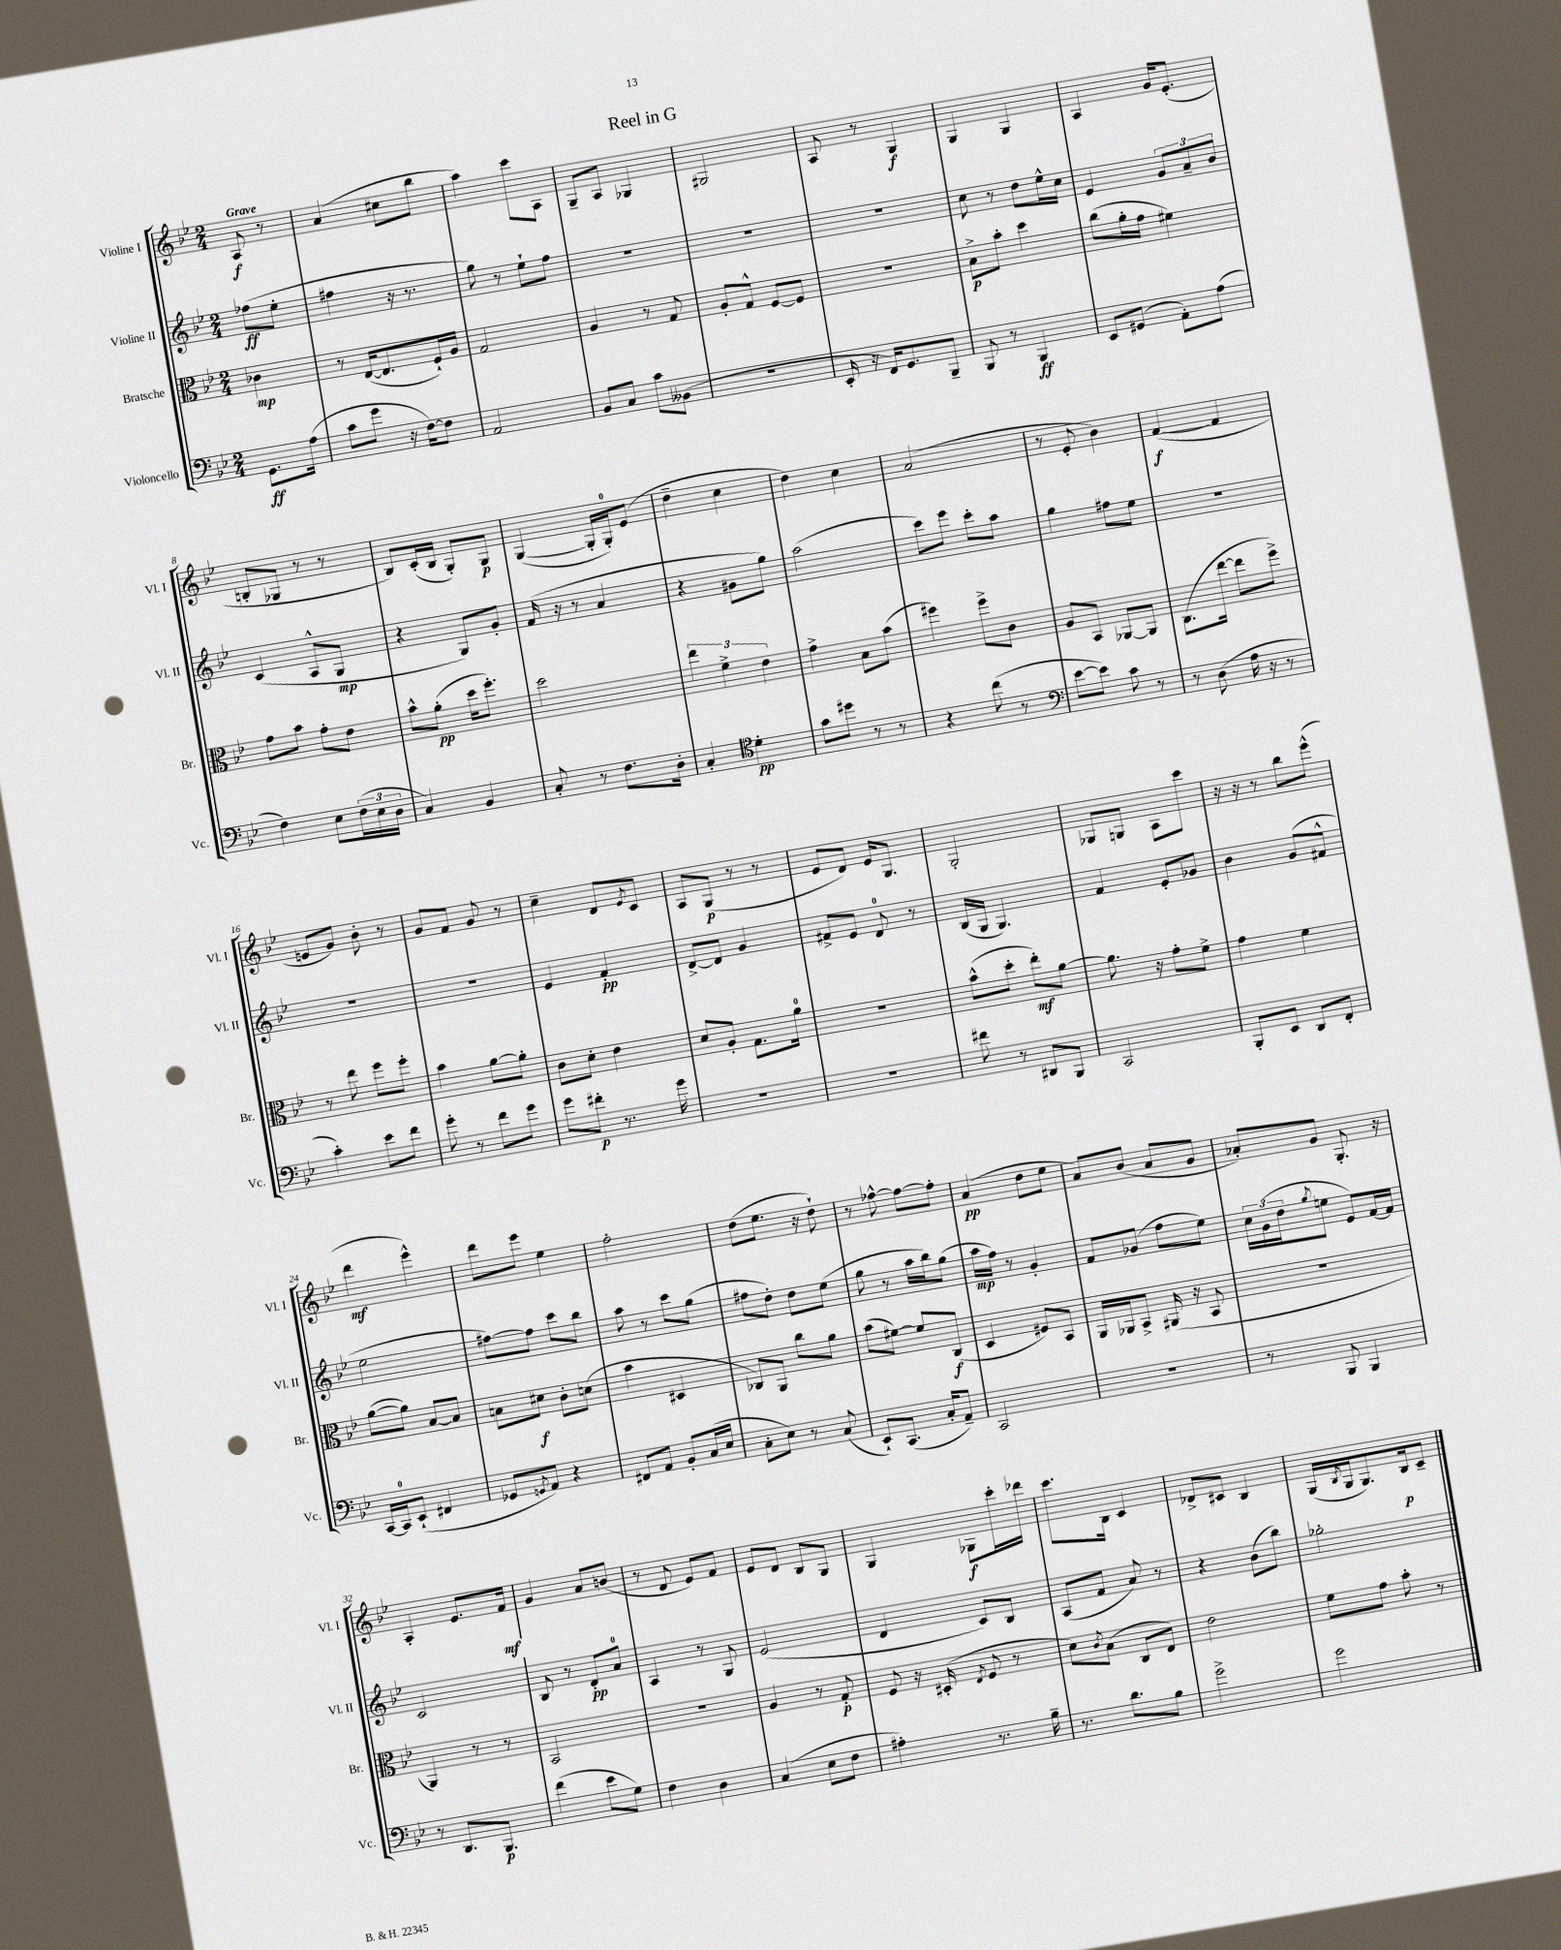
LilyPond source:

\header { title = "Reel in G" }
<<
\new StaffGroup <<
\new Staff = "s0" \with { instrumentName = "Violine I" shortInstrumentName = "Vl. I" } {
    \clef treble \key bes \major \numericTimeSignature \time 2/4 \partial 4 \tempo "Grave"
    a8\f r8 |
    a'4( cis''8 bes''8 |
    a''4) c'''8 a8 |
    g8-- a8 ges4 |
    gis2 |
    a8 r8 g4\f |
    g4 g4 |
    a4 g'16 ees'8.-.( |
    b8-. ges8 r8 r8 |
    bes8) c'16-.( bes16 g8-.) g8\p |
    g4~( g16-. g16-0-.) ees'8( |
    d''4-- c''4 |
    d''4) c''4 |
    a'2( |
    r8 ees'8-. bes'4) |
    f'4~\f( f'4 |
    e'8 g'8) bes'8-. r8 |
    g'8 f'8 g'8 r8 |
    c''4-- d'8 \acciaccatura { ees'8 } c'8 |
    a8 g8\p( r8 r8 |
    ees'8 d'8) ees'16 g8. |
    g2-. |
    ges8 g8 a8 c'''8 |
    r16 r16 r8 bes''8 ees'''8-^( |
    d'''4\mf ees'''4-^) |
    d'''8 ees'''8 ees''4 |
    f''2-. |
    d''8( ees''8. r16 d''8-!) |
    r8 fes''8~-^ fes''8~ fes''8-. |
    a'4\pp( d''8 ees''8 |
    a'8) bes'8( a'8 g'8 |
    aes'8-.) g'8 g8.-. r16 |
    a4-. ees'8. f'16\mf |
    g'4 a'8 b'8( |
    r8 d'8 ees'8) f'8 |
    ees'8 d'8 bes8 g8 |
    g4 ges8\f c'''16-. des'''16 |
    c'''8. bes16 c'4 |
    des'8-> cis'8 bes4 |
    g16( \acciaccatura { bes8 } g16 g8.) bes16\p c'8-- \bar "|." |
}
\new Staff = "s1" \with { instrumentName = "Violine II" shortInstrumentName = "Vl. II" } {
    \clef treble \key bes \major \numericTimeSignature \time 2/4 \partial 4
    fes''8\ff( ees''8-. |
    fis''4 r16 r8. |
    g''8) r8 ees''8-! f''8 |
    R2 |
    R2 |
    R2 |
    c''8 r8 d''8 ees''16-^ c''16 |
    ees'4 \tuplet 3/2 { g'8 a'8-- bes'8 } |
    c'4( a8-^ g8\mp |
    r4 g8) g'8-. |
    f'16( r16 r8 a'4 |
    r4 gis'8 g''8) |
    a''2( |
    c'''8) ees'''8 c'''8-. a''8 |
    g''4 fis''8 ees''8 |
    R2 |
    R2 |
    R2 |
    ees'4 f'4-.\pp |
    d'8~-> d'8 g'4 |
    fis'8-> ees'8 d'8-0 r8 |
    bes16( g16 g4.) |
    f'4 ees'8-. ges'8 |
    bes'4 g'8( fis'8-^ |
    ees''2 |
    fis''8~) fis''8 c'''8 bes''8 |
    a''8 r8 c'''8 g''8( |
    fis''8 d''8-.) d''8 ees''8( |
    g''8 r8 a''16 bes''16) g''8( |
    a''16\mp f''16) r8 g'4-. |
    f'8 ges'8( f''8 ees''8) |
    \tuplet 3/2 { c''16 g'16( d''16 } \acciaccatura { g''8 } e''8 ees'8) f'16~ f'16 |
    c'2 |
    bes8 r8 d'8-.\pp a'8-0 |
    a4 r8 g8 |
    ees'2( |
    d'4 c'8) bes8 |
    a8( f'8 a'8) r8 |
    r4 bes'8( bes''8) |
    ges''2-. \bar "|." |
}
\new Staff = "s2" \with { instrumentName = "Bratsche" shortInstrumentName = "Br." } {
    \clef alto \key bes \major \numericTimeSignature \time 2/4 \partial 4
    ces'4\mp |
    r8 ees16~( ees8. f16-!) a16 |
    g2 |
    a4 r8 g8 |
    a8-. g8-^ f8~ f8 |
    r2 |
    bes8->\p bes'8-. d''4 |
    c''8( a'16-. g'16 fis'4) |
    g'8 bes'8 g'8-. ees'8 |
    bes'8-^ a'8-.\pp( d''16 f''8.-.) |
    d''2 |
    \tuplet 3/2 { ees''4 f'4-> ees'4 } |
    g'4-> bes8 bes'8( |
    fis''4) fis''8-> c'8 |
    a8 bes,8 aes,8~ aes,8 |
    c8.( ees''16~ ees''8 f''8->) |
    r8 ees''8 f''8 f''8-. |
    bes'4 a'8~ a'8-. |
    c'8 d'8-. ees'4 |
    d'8 a8-. g8. a'16-0 |
    R2 |
    bes'8-^( d''8-. ees''8-.\mf) a'8~ |
    a'8. r16 g'8-. f'8-> |
    g'4 f'4 |
    a'8~( a'8) bes8~ bes8 |
    b8 dis'8\f c'8-. d'8( |
    bes'4 dis4 |
    ces8) a,8 c''8 a'8 |
    bes'8( fis'8~) fis'8 c8\f( |
    d4 fis8) bes,8 |
    a,16 aes,16 bes,8-> ais,16( r16 bes,8 |
    R2 |
    a,4) r8 r8 |
    bes,2 |
    R2 |
    a4 r8 g8-.\p |
    f8 r16 dis16-.( \acciaccatura { ees8 } f8 r8 |
    d'8) \acciaccatura { c'8 } bes8( c8 ees8) |
    ees'2 |
    f'8 g'8 bes'8-. r8 \bar "|." |
}
\new Staff = "s3" \with { instrumentName = "Violoncello" shortInstrumentName = "Vc." } {
    \clef bass \key bes \major \numericTimeSignature \time 2/4 \partial 4
    g,8.\ff a16( |
    c'8 g'8 r16 f16~) f8 |
    a,2 |
    bes,8 c8 c'8 beses,8( |
    r2 |
    ees,16-. r16 f,16) g,8. bes,,8-- |
    bes,,8 r8 bes,,4\ff |
    ees,8 gis,8( a,8-.) a8( |
    f4) ees8 \tuplet 3/2 { f16( ees16 d16 } |
    c4) bes,4 |
    c8-. r8 f8. d16-. |
    c4-. \clef tenor d'4-.\pp |
    g'8 dis''8 r8 r8 |
    r4 c''8( r8 |
    \clef bass ees'8~ ees'8) c'8 r8 |
    r8 d8( a16 r16 r8 |
    c'4-.) ees'8 f'8 |
    g'8-. r8 f'8 g'8 |
    g'8 fis'8-.\p r8. g'16 |
    R2 |
    R2 |
    fis'8 r8 dis,8 bes,,8 |
    c,2 |
    bes,,8-. ees,8 d,8 f,8-. |
    c,16~ c,16-0 ees,8-!( fis,4 |
    ges,8 \acciaccatura { g,8 } a,8) r4 |
    fis,8 a,8 bes,8-. c16( ees16 |
    c8-. ees8) r8 c8( |
    ees,8-!) c,8.( c16-. a,8--) |
    c,2 |
    R2 |
    r8 bes,,8 bes,,4 |
    r8 d,8. bes,,8.\p |
    f'4( ees'8 g8) |
    f4 d4 |
    c4( ees8 f8 |
    ais4-.) r8. bes16-- |
    r8. d'8. bes8 |
    g'2-> |
    g'2 \bar "|." |
}
>>
>>
